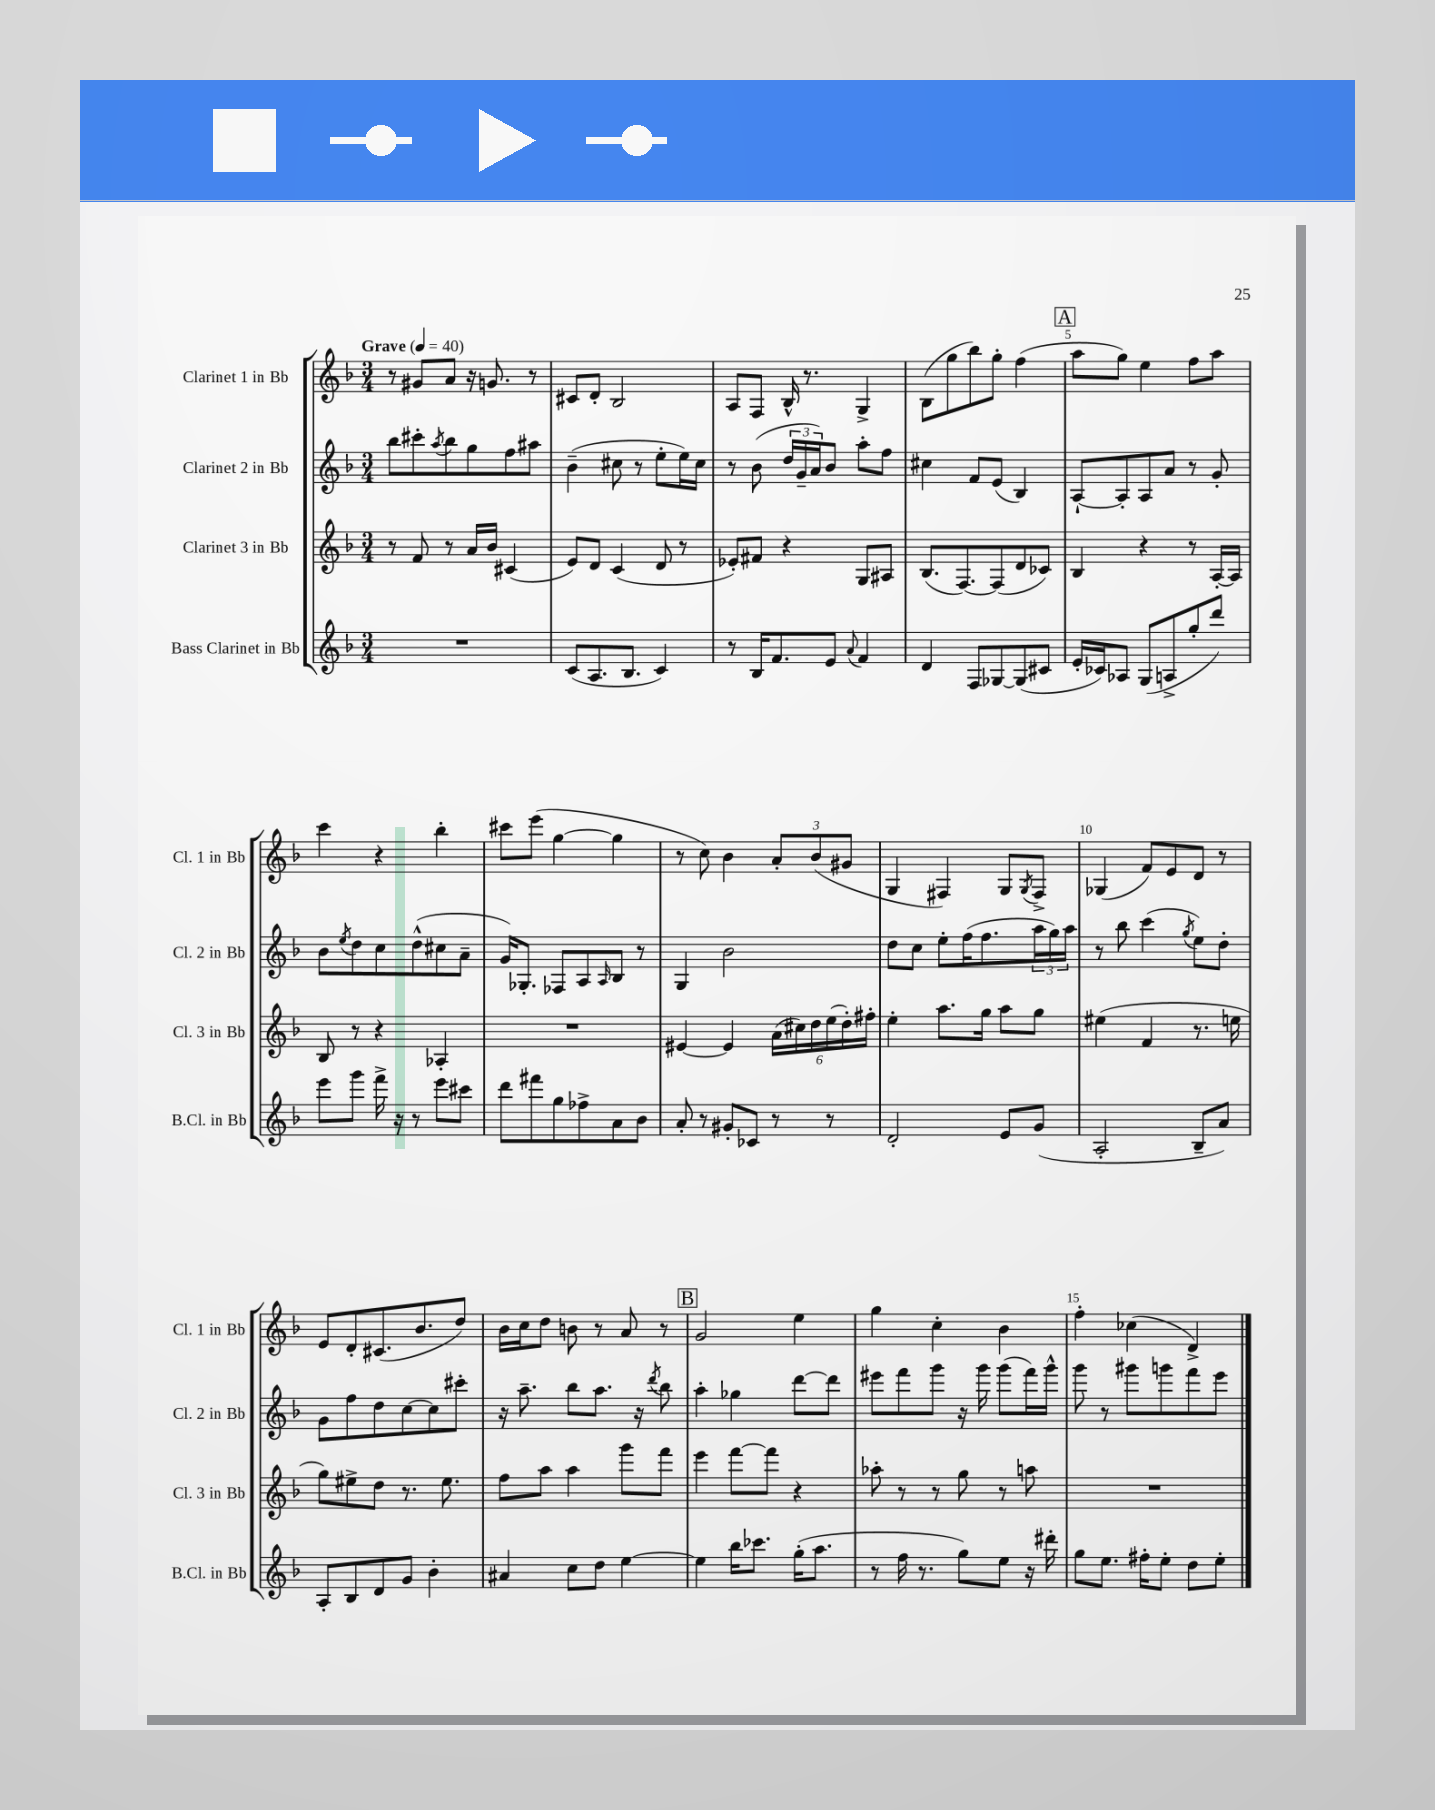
<<
\new StaffGroup <<
\new Staff = "s0" \with { instrumentName = "Clarinet 1 in Bb" shortInstrumentName = "Cl. 1 in Bb" } {
    \clef treble \key f \major \numericTimeSignature \time 3/4 \tempo "Grave" 4 = 40
    r8 gis'8 a'8 r16 g'8. r8 |
    cis'8 d'8-. bes2 |
    a8 f8 bes16-^ r8. g4-> |
    bes8( g''8 bes''8) g''8-. f''4( |
    \mark \markup { \box "A" } a''8 g''8) e''4 f''8 a''8 |
    c'''4 r4 bes''4-. |
    cis'''8 e'''8( g''4~ g''4 |
    r8 c''8) bes'4 \tuplet 3/2 { a'8-. bes'8( gis'8 } |
    g4 fis4) g8 \acciaccatura { g8 } fis8-> |
    ges4( f'8) e'8 d'8 r8 |
    e'8 d'8-. cis'8.( bes'8. d''8) |
    bes'16 c''16 d''8 b'8 r8 a'8 r8 |
    \mark \markup { \box "B" } g'2 e''4 |
    g''4 c''4-. bes'4 |
    f''4-. ces''4( d'4->) \bar "|." |
}
\new Staff = "s1" \with { instrumentName = "Clarinet 2 in Bb" shortInstrumentName = "Cl. 2 in Bb" } {
    \clef treble \key f \major \numericTimeSignature \time 3/4
    bes''8 cis'''8-. \acciaccatura { a''8 } bes''8 g''8 f''8 ais''8 |
    bes'4--( cis''8 r8 e''8-. e''16) cis''16 |
    r8 bes'8( \tuplet 3/2 { d''16 g'16-- a'16) } bes'8 a''8-. f''8 |
    cis''4 f'8 e'8( bes4) |
    \mark \markup { \box "A" } a8~-! a8-. a8 a'8 r8 g'8-. |
    bes'8 \acciaccatura { e''8 } d''8 c''8 d''8-^( cis''8 a'8-- |
    g'16) ges8.-. fes8 a8 \grace { a16 } bes8 r8 |
    g4 bes'2 |
    d''8 c''8 e''8-. f''16( f''8. \tuplet 3/2 { a''16 g''16) a''16 } |
    r8 bes''8 c'''4( \acciaccatura { g''8 } e''8) d''8-. |
    g'8 f''8 d''8 c''8~ c''8 cis'''8-. |
    r16 a''8.-- bes''8 a''8. r16 \acciaccatura { d'''8 } bes''8 |
    \mark \markup { \box "B" } a''4-. ges''4 d'''8~ d'''8 |
    eis'''8 f'''8 g'''8 r16 g'''16 g'''8( f'''16) g'''16-^ |
    g'''8 r8 gis'''8 g'''8 f'''8 e'''8 \bar "|." |
}
\new Staff = "s2" \with { instrumentName = "Clarinet 3 in Bb" shortInstrumentName = "Cl. 3 in Bb" } {
    \clef treble \key f \major \numericTimeSignature \time 3/4
    r8 f'8 r8 a'16 bes'16 cis'4( |
    e'8) d'8 c'4( d'8 r8 |
    ees'8-.) fis'8 r4 g8 ais8 |
    bes8.( f8.~) f8( d'8 ces'8) |
    \mark \markup { \box "A" } bes4 r4 r8 a16~-. a16 |
    bes8 r8 r4 aes4-. |
    R2. |
    eis'4~ eis'4 \tuplet 6/4 { a'16( cis''16) d''16 e''16( d''16-.) fis''16-. } |
    e''4-. a''8. g''16 a''8 g''8 |
    eis''4( f'4 r8. e''16 |
    g''8) eis''8-> d''8 r8. eis''8. |
    f''8 a''8 a''4 g'''8 f'''8 |
    \mark \markup { \box "B" } e'''4 f'''8~ f'''8 r4 |
    aes''8-. r8 r8 g''8 r8 a''8 |
    R2. \bar "|." |
}
\new Staff = "s3" \with { instrumentName = "Bass Clarinet in Bb" shortInstrumentName = "B.Cl. in Bb" } {
    \clef treble \key f \major \numericTimeSignature \time 3/4
    R2. |
    c'8( a8. bes8. c'4) |
    r8 bes16 f'8. e'8 \appoggiatura { a'8 } f'4 |
    d'4 f8 ges8~ ges8( cis'8 |
    \mark \markup { \box "A" } e'16-. ces'16) aes8 g8( a8-> g''8-. d'''8) |
    e'''8 g'''8 f'''16-> r16 r8 e'''8 cis'''8 |
    d'''8 fis'''8 g''8 fes''8-> a'8 bes'8 |
    a'8-. r8 gis'8-. ces'8 r8 r8 |
    d'2-. e'8 g'8( |
    a2-. bes8-- a'8) |
    a8-. bes8 d'8 g'8 bes'4-. |
    ais'4 c''8 d''8 e''4~ |
    \mark \markup { \box "B" } e''4 bes''16 ces'''8. g''16-.( a''8. |
    r8 f''16 r8. g''8) e''8 r16 dis'''16-. |
    g''8 e''8. fis''16-. e''8-. d''8 e''8-. \bar "|." |
}
>>
>>
\layout { \context { \Score \override BarNumber.break-visibility = ##(#f #t #t) barNumberVisibility = #(every-nth-bar-number-visible 5) } }
